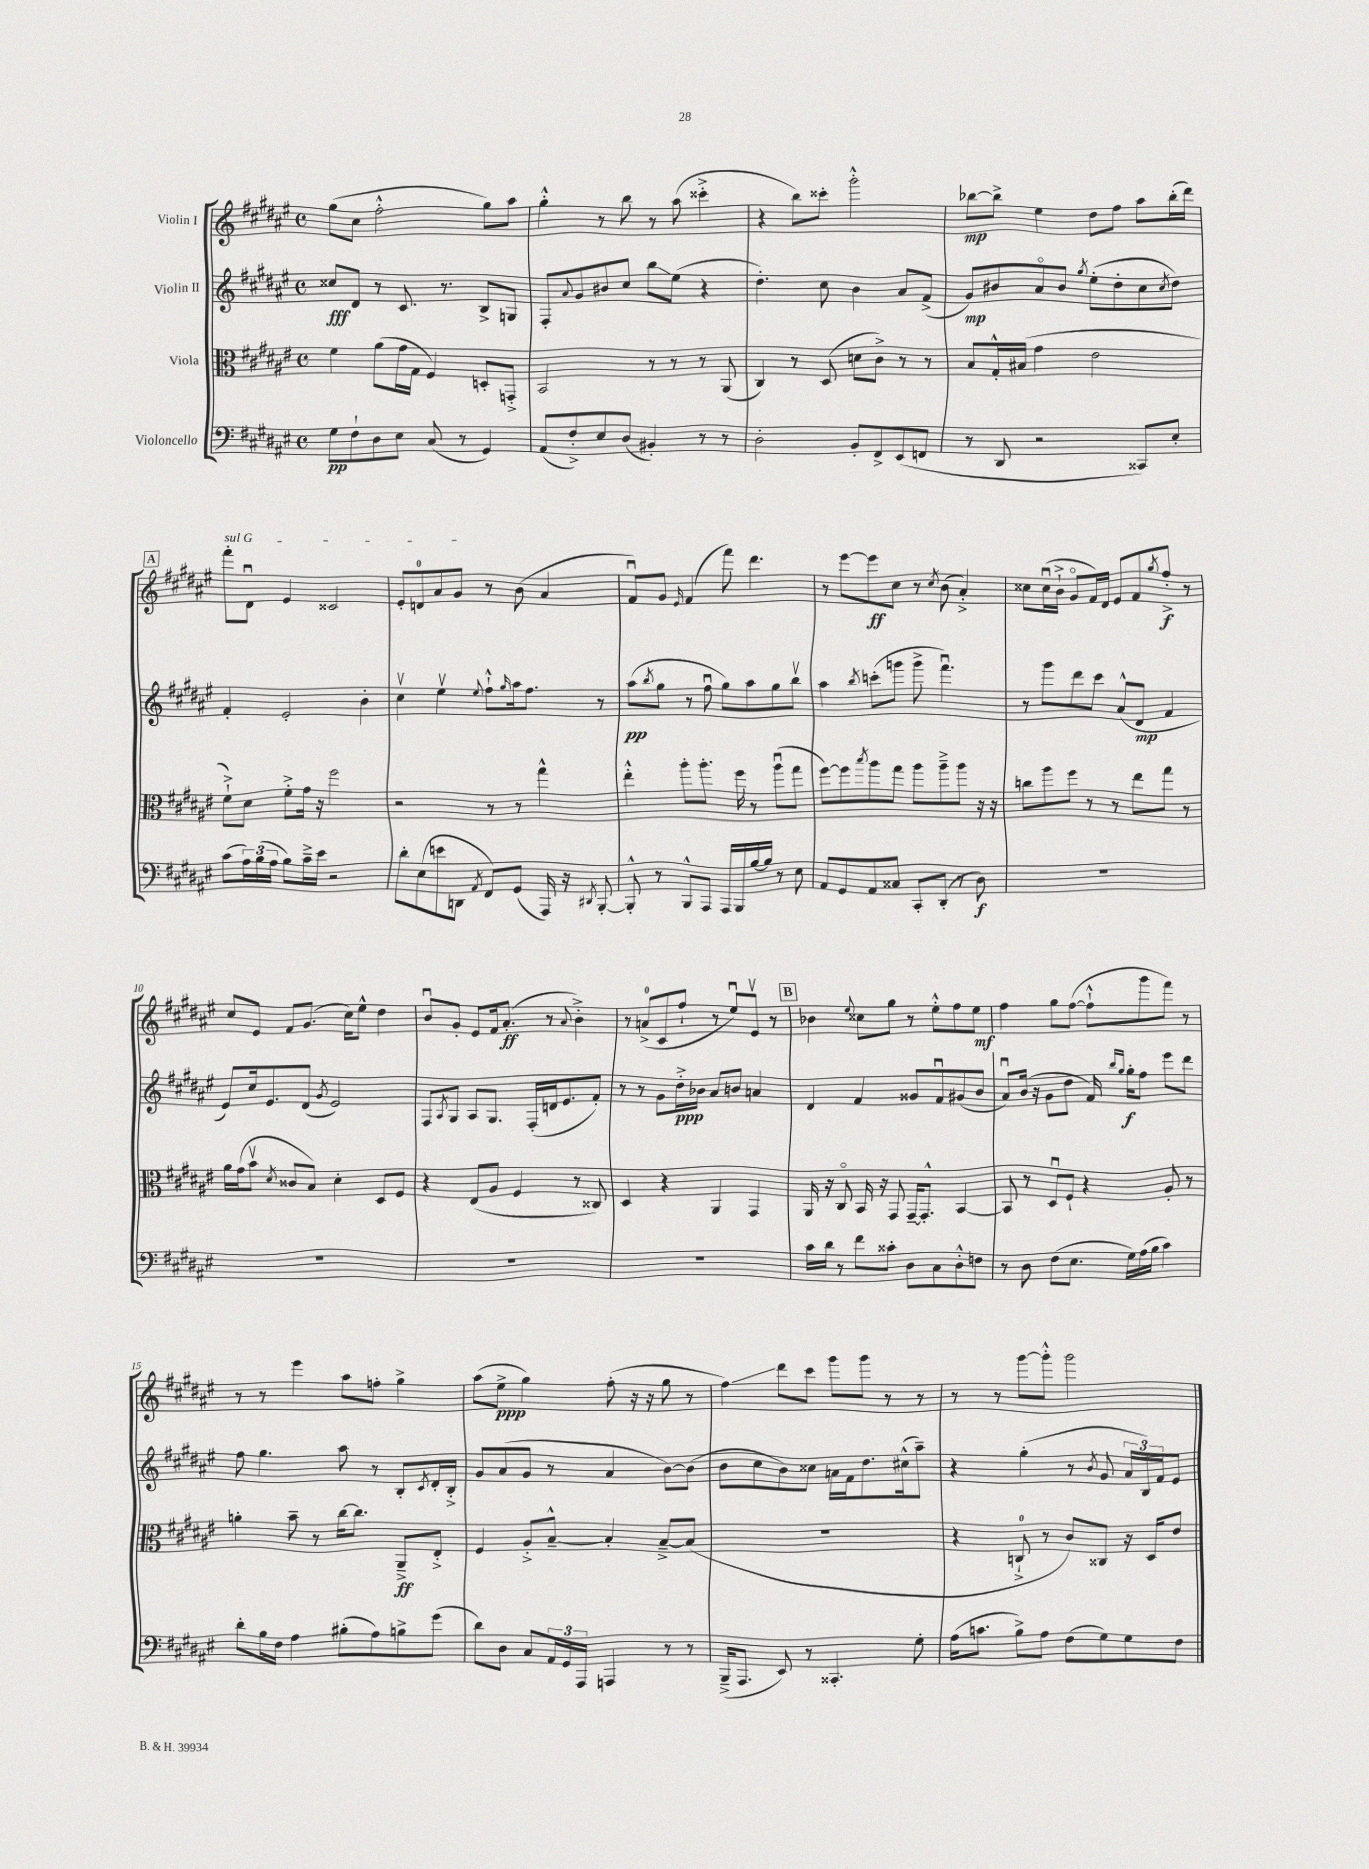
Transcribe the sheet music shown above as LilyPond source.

<<
\new StaffGroup <<
\new Staff = "s0" \with { instrumentName = "Violin I" } {
    \clef treble \key fis \major \defaultTimeSignature \time 4/4
    gis''8( cis''8 fis''2-.-^ gis''8) ais''8 |
    gis''4-.-^ r8 b''8 r8 ais''8( cisis'''4-.-> |
    r4 b''8) cisis'''8-. gis'''2-.-^ |
    bes''8~\mp bes''8-> eis''4 dis''8 fis''8 ais''8 bes''16-.( dis'''16) |
    \mark \markup { \box "A" } \once \override TextSpanner.bound-details.left.text = \markup { \italic "sul G" } fis'''8-.\startTextSpan dis'8\downbow eis'4 cisis'2 |
    eis'8-. d'8-0 ais'8 gis'8\stopTextSpan r8 b'8( ais'4 |
    fis'8\downbow) gis'8 \grace { eis'16 } fis'4( fis'''8) dis'''4. |
    r8 eis'''8~ eis'''8\ff cis''8 r8 \acciaccatura { cis''8 } b'8( ais'4-.->) |
    cisis''8 cisis''16\downbow( b'16-!-> gis'8\flageolet fis'16) dis'16 eis'8 fis'8 \acciaccatura { gis''8 } fis''8-.->\f r8 |
    cis''8 eis'8 fis'8 gis'8.( cis''16) eis''8-^ dis''4 |
    b'8\downbow gis'8-. eis'8 fis'16 ais'8.-.\ff( r8 \appoggiatura { ais'8 } b'4-.->) |
    r8 a'8-0->( cis'8 fis''8-! r8 eis''8\downbow) eis'8\upbow r8 |
    \mark \markup { \box "B" } bes'4 \appoggiatura { eis''8 } cisis''8 gis''8 r8 eis''8-.-^ fis''8 eis''8\mf |
    fis''4 gis''8 fis''8~( fis''8-!-^ gis'''8 fis'''8) r8 |
    r8 r8 eis'''4 ais''8 f''8-. gis''4-> |
    ais''8( eis''8->\ppp gis''4) fis''8-.( r16 r16 gis''8 r8 |
    fis''4\glissando) dis'''8 cis'''8 gis'''8 gis'''8 r8 r8 |
    r8 r8 gis'''8~ gis'''8-.-^ gis'''2 \bar "|." |
}
\new Staff = "s1" \with { instrumentName = "Violin II" } {
    \clef treble \key fis \major \defaultTimeSignature \time 4/4
    cisis''8\fff dis'8 r8 cis'8. r8. b8-> g8 |
    fis8-. \appoggiatura { ais'8 } gis'8 bis'8 cis''8 b''8\glissando eis''8( r4 |
    dis''4.-.) cis''8 b'4 ais'8 fis'8->( |
    gis'8\mp) bis'8 ais'8\flageolet bis'8 \acciaccatura { gis''8 } eis''8-.( dis''8-. cis''8 \acciaccatura { cis''8 } dis''8) |
    \mark \markup { \box "A" } fis'4-. eis'2-. b'4-. |
    cis''4\upbow eis''4\upbow \appoggiatura { eis''8 } fis''8-!-^ \grace { gis''16 } ais''16 fis''8. r8 |
    ais''8\pp( \acciaccatura { b''8 } gis''8 r8 fis''8\downbow gis''8) ais''8 gis''8 b''8\upbow |
    ais''4 \acciaccatura { b''8 } c'''8-.( g'''8 g'''8-> fis'''4.\downbow) |
    r8 gis'''8 dis'''8 cis'''8 ais'8-^( dis'8\mp fis'4 |
    eis'8) cis''16 eis'8. dis'8( \acciaccatura { gis'8 } eis'2) |
    fis8 \acciaccatura { ais8 } gis8 ais8 gis8. fis16-.( d'16 eis'8. fis'8-.) |
    r8 r8 gis'8 dis''16-.->\ppp bes'16 ais'8 b'8 a'4 |
    \mark \markup { \box "B" } dis'4 fis'4 gisis'8 fis'8\downbow gis'8( b'8 |
    ais'8\downbow) b'16( r16 gis'8 dis''8 fis'16) \grace { b''16 gis''16 } gis''16-.\f fis''8 eis'''8 dis'''8 |
    fis''8 gis''4. ais''8 r8 b8-. \acciaccatura { cis'8 } dis'16-. b16-.-> |
    gis'8 ais'8( gis'8 r8 ais'4 b'8~) b'8( |
    b'8 cis''8 b'8) cisis''8 a'16 fis'16 dis''8. cis''16-^( ais''8--) |
    r4 gis''4-.( r8 \acciaccatura { b'8 } gis'8 \tuplet 3/2 { ais'16 b16) fis'16 } eis'8 \bar "|." |
}
\new Staff = "s2" \with { instrumentName = "Viola" } {
    \clef alto \key fis \major \defaultTimeSignature \time 4/4
    fis'4 ais'8( gis'16 gis16 fis4) d8-. g,8-.-> |
    b,2 r8 r8 r8 ais,8( |
    cis4) r8 dis8( d'8 cis'8->) r8 r8 |
    b8 gis16-.-^ bis16( gis'4 eis'2 |
    \mark \markup { \box "A" } fis'8-!->) dis'8 fis'8-.-> gis'16 r16 fis''2 |
    r2 r8 r8 gis''4-^ |
    eis''4-.-^ ais''8-. ais''8.-. fis''16 r8 ais''8\downbow( gis''8 |
    fis''8~) fis''8 \acciaccatura { b''8 } ais''8 gis''8 ais''8 ais''8---> ais''8 r16 r16 |
    c''8 ais''8 fis''8 r8 r8 eis''8 gis''8 r8 |
    ais'16 gis'16( b'8\upbow \acciaccatura { dis'8 } cisis'8 b8) dis'4-. dis8 fis8 |
    r4 eis8( ais8 fis4 r8 cisis8) |
    dis4 r4 ais,4 gis,4 |
    \mark \markup { \box "B" } ais,16 r16 cis8\flageolet b,16 r16 gis,8 gis,16~-- gis,8.-.-^ b,4~ |
    b,8 r8 dis8\downbow fis8-! r4 ais8-. r8 |
    a'4-. b'8-- r8 cis''16~ cis''8. ais,8--->\ff eis8-.-> |
    fis4 ais8-.-> b8~---^ b4-. b8~---> b8( |
    R1 |
    r4 c8-0-!-> r8 cis'8) cisis8 r16 dis16 eis'8 \bar "|." |
}
\new Staff = "s3" \with { instrumentName = "Violoncello" } {
    \clef bass \key fis \major \defaultTimeSignature \time 4/4
    gis8\pp fis8-! dis8 eis8 cis8( r8 gis,4) |
    ais,8( fis8-.->) eis8 dis8( bis,4-.) r8 r8 |
    dis2-. b,8-. fis,8-> eis,8( f,8 |
    r8 dis,8 r2 cisis,8) eis8-. |
    \mark \markup { \box "A" } cis'8( \tuplet 3/2 { ais16) b16( ais16 } b8) cis'16---> eis'16 r2 |
    dis'8-. eis8( e'8 d,8 \acciaccatura { ais,8 } fis,8) gis,8( ais,,16) r16 \acciaccatura { dis,8 } b,,8~-. |
    b,,8-.-^ r8 b,,8-^ ais,,8 ais,,16 b,,16 b16~ b16 r8 eis8 |
    ais,8 gis,8 ais,8 cisis8 cis,8-. dis,8-.( r8 dis8\f) |
    R1 |
    R1 |
    R1 |
    R1 |
    \mark \markup { \box "B" } cis'16 dis'16 r8 fis'8 cisis'8-. dis8 cis8 dis8-.-^ f8 |
    r8 dis8 fis8( eis8. gis16) ais16( b16 cis'4) |
    dis'8-. b16 fis16 ais4 bis8-.( ais8) b8-> gis'8( |
    dis'8) dis8 cis8 \tuplet 3/2 { ais,16 gis,16 ais,,16 } a,,4 r8 r8 |
    b,,16--->( ais,,8. eis,8) r8 cisis,4.-. gis8-. |
    ais16( c'8. b8->) ais8 fis8( gis8) gis8 fis8 \bar "|." |
}
>>
>>
